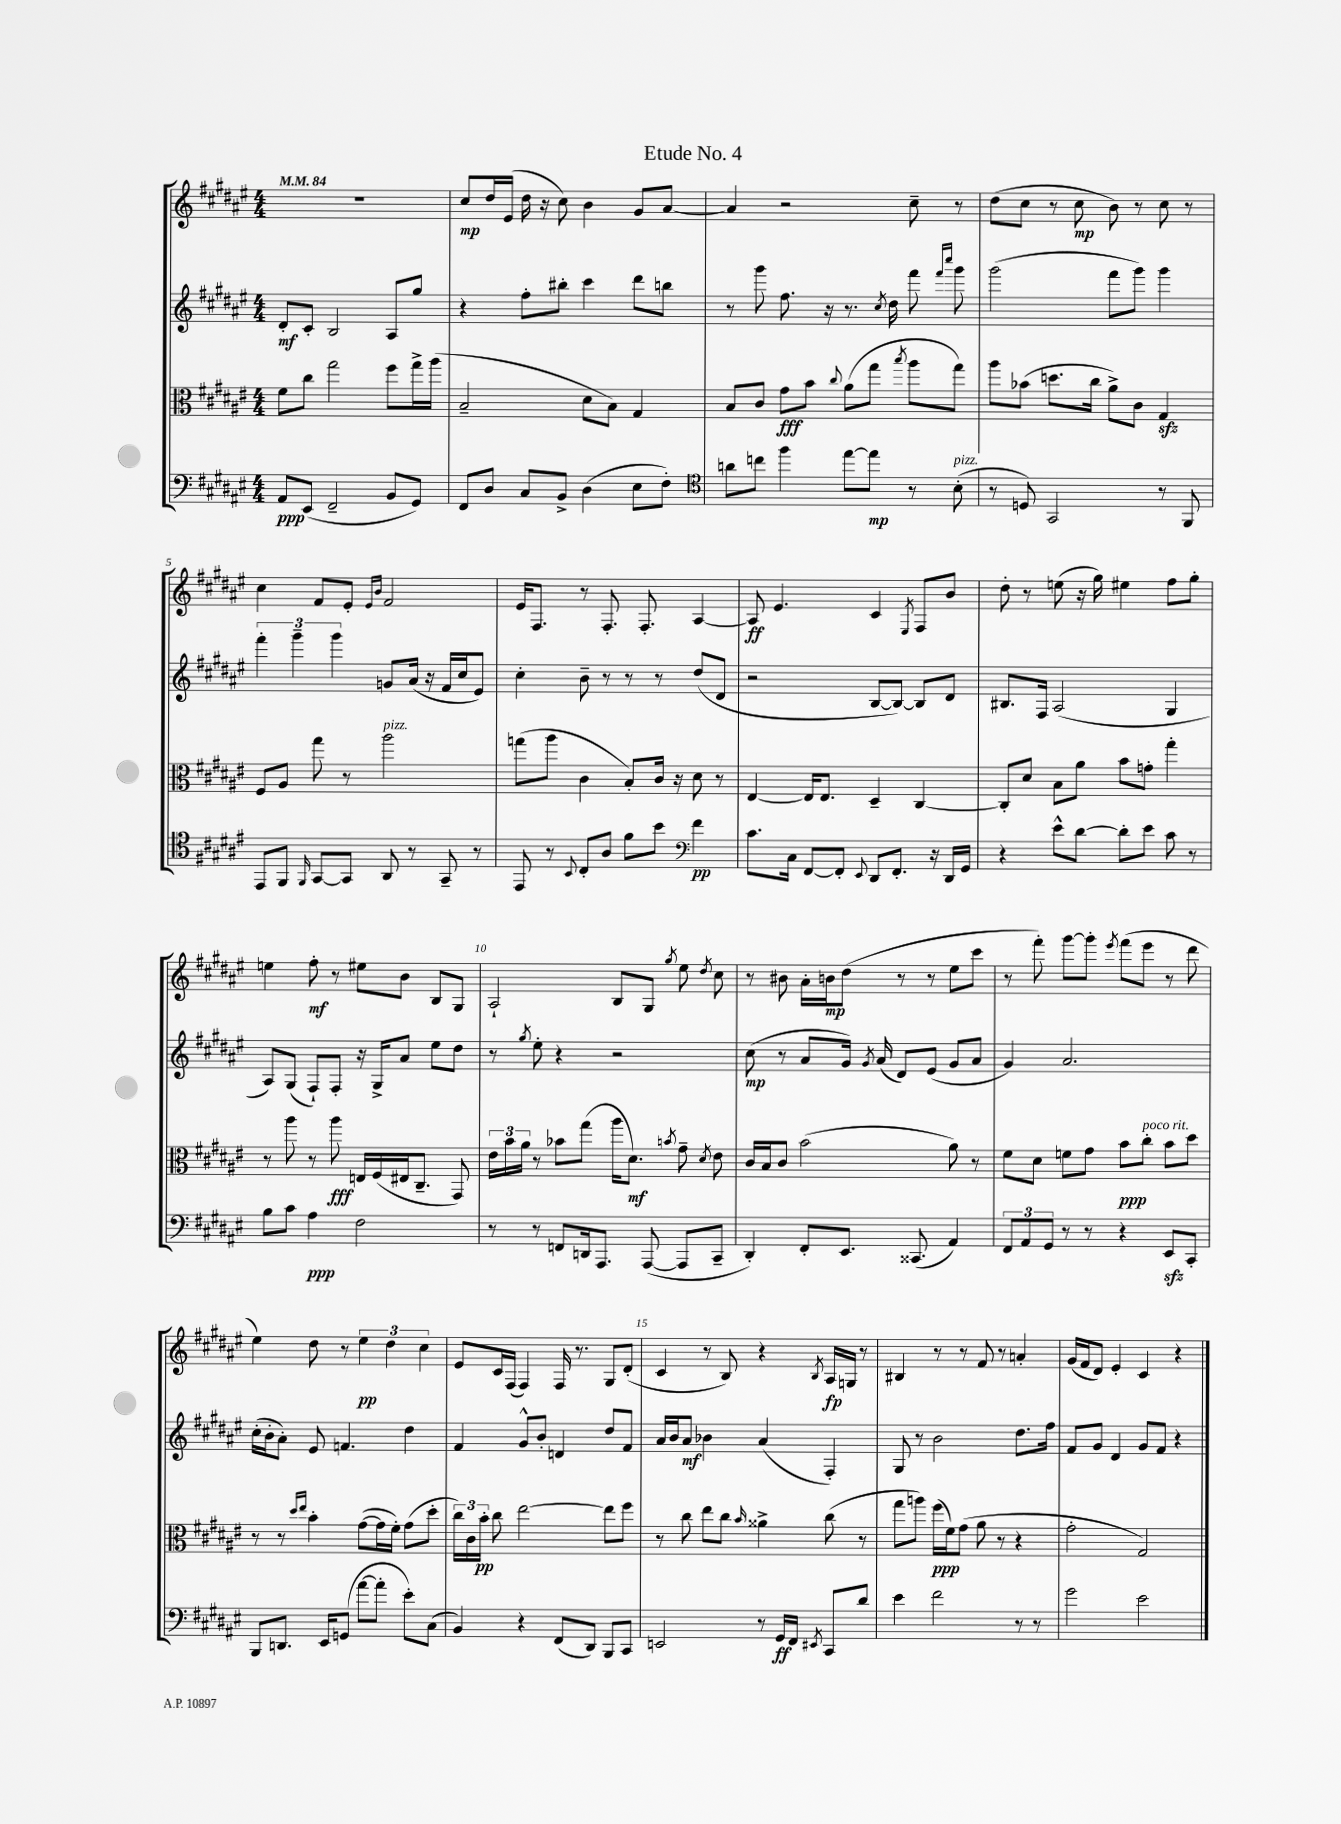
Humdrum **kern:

**kern	**kern	**kern	**kern
*staff4	*staff3	*staff2	*staff1
*clefF4	*clefC3	*clefG2	*clefG2
*k[f#c#g#d#a#e#]	*k[f#c#g#d#a#e#]	*k[f#c#g#d#a#e#]	*k[f#c#g#d#a#e#]
*M4/4	*M4/4	*M4/4	*M4/4
*MM84	*MM84	*MM84	*MM84
8AA#/L	8f#\L	8d#'/L	1r
(8EE#/J	8cc#\J	8c#'/J	.
2FF#~/	2gg#\	2B/	.
8BB/L	8ff#\L	8A#/L	.
8GG#/J)	16gg#^\L	8gg#/J	.
.	(16aa#\JJ	.	.
=	=	=	=
8FF#/L	2B~/	4r	8cc#/L
8D#/J	.	.	16dd#/L
.	.	.	(16e#/JJ
8C#/L	.	8ff#'\L	16dd#\
.	.	.	16r
8BB^/J	.	8bb#'\J	8cc#\)
(4D#\	8d#\L	4ccc#\	4b\
.	8B\J)	.	.
8E#\L	4G#/	8ddd#\L	8g#/L
8F#'\J)	.	8bb\J	[8a#/J
=	=	=	=
*clefC4	*	*	*
8a\L	8B/L	8r	4a#/]
8cc\J	8c#/J	8ggg#\	.
4ff#\	8g#\L	8.ff#\	2r
.	8b\J	.	.
.	.	16r	.
.	8qqcc#/	.	.
[8ee#\L	(8a#\L	8.r	.
8ee#\]J	8gg#\J	.	.
.	.	8qcc#/	.
.	.	16dd#\	.
.	8qbb/	.	.
8r	8aa#\L	8fff#\	8cc#~\
.	.	16qqfff#/LL	.
.	.	16qqcccc#/JJ	.
(8B'\	8gg#\J)	8ggg#\	8r
=	=	=	=
8r	8aa#\L	(2ggg#\	(8dd#\L
8D/)	(8b-\J	.	8cc#\J
2GG#/	8.dd\L	.	8r
.	.	.	8cc#\
.	16cc#\Jk	.	.
.	8a#^\L)	8fff#\L	8b\)
.	8c#\J	8ggg#\J)	8r
8r	4G#/	4ggg#\	8cc#\
8FF#/	.	.	8r
=	=	=	=
8EE#/L	8F#/L	6fff#'\	4cc#\
8FF#/J	8A#/J	.	.
.	.	6ggg#~\	.
16qqFF#/	.	.	.
[8GG#/L	8gg#\	.	8f#/L
.	.	6ggg#\	.
8GG#/]J	8r	.	8e#'/J
.	.	.	16qqe#/LL
.	.	.	16qqb/JJ
8AA#/	2aa#\	8g/L	2f#/
8r	.	(16a#/Jk	.
.	.	16r	.
8GG#~/	.	16f#/LL	.
.	.	16cc#/J	.
8r	.	8e#/J)	.
=	=	=	=
8EE#/	(8gg\L	4cc#'\	16e#/LK
.	.	.	8.F#/J
8r	8aa#\J	.	.
8qqBB/	.	.	.
8C#'/L	4c#\	8b~\	8r
8A#/J	.	8r	8.F#'/
8f#\L	8B'/L)	8r	.
.	.	.	8.F#'/
8b\J	16c#/Jk	8r	.
.	16r	.	.
*clefF4	*	*	*
4f#\	8d#\	(8dd#/L	[4A#/
.	8r	8d#/J	.
=	=	=	=
8.c#\L	[4E#/	2r	8A#/]
.	.	.	4.e#/
16C#\Jk	.	.	.
[8FF#/L	16E#/]LK	.	.
.	8.E#/J	.	.
8FF#'/]J	.	.	.
8qqEE#/	.	.	.
8DD#/L	4D#~/	[8B/L	4c#/
8.FF#'/J	.	8B/_J)	.
.	.	.	8qE#/
.	[4C#/	8B/]L	8F#/L
16r	.	.	.
16DD#/LL	.	8d#/J	8b/J
16GG#/JJ	.	.	.
=	=	=	=
4r	8C#'/]L	8.B#/L	8dd#'\
.	8d#/J	.	8r
.	.	16F#/Jk	.
8e#^^\L	8B\L	(2A#/	(8ee\
[8d#\J	8a#\J	.	16r
.	.	.	16gg#\)
8d#'\]L	8b\L	.	4ee#\
8e#\J	8g'\J	.	.
8c#\	4gg#'\	4G#/	8ff#\L
8r	.	.	8gg#'\J
=	=	=	=
8B\L	8r	8A#/L)	4ee\
8c#\J	8aa#\	(8G#/J	.
4A#\	8r	8F#`/L)	8ff#'\
.	8aa#\	8F#'/J	8r
2F#\	16E/LL	16r	8ee#\L
.	(16F#/	16G#^/LK	.
.	16E#/J	8a#/J	8b\J
.	8.C#~/J	.	.
.	.	8ee#\L	8B/L
.	8GG#/)	8dd#\J	8G#/J
=	=	=	=
8r	24e#\LL	8r	2A#`/
.	24b\	.	.
.	24a#\JJ	.	.
.	.	8qgg#/	.
8r	8r	8ee#'\	.
8FF/L	8b-\L	4r	.
16DD/k	(8gg#\J	.	.
8.AAA#/J	.	.	.
.	16aa#\LK	2r	8B/L
.	8.d#\J)	.	.
([8AAA#/	.	.	8G#/J
.	8qb/	.	8qgg#/
8AAA#/]L	8g#~\	.	8ee#\
.	8qd#/	.	8qdd#/
8CC#~/J	8e#\	.	8cc#\
=	=	=	=
4DD#'/)	16c#/LL	(8cc#\	8r
.	16B/J	.	.
.	8c#/J	8r	8b#\
8FF#'/L	(2b\	8a#/L	16a#'\LL
.	.	.	16b\J
8.EE#/J	.	16g#/Jk)	(8dd#\J
.	.	8qg#/	.
.	.	(16a#/	.
.	.	8d#/L)	8r
(8.CC##/	.	.	.
.	.	(8e#/J	8r
4AA#/)	8a#\)	8g#/L	8ee#\L
.	8r	8a#/J	8ccc#\J
=	=	=	=
12FF#/L	8f#\L	4g#/)	8r
12AA#/	.	.	.
.	8d#\J	.	8fff#'\)
12GG#/J	.	.	.
8r	8f\L	2.a#/	[8ggg#\L
8r	8g#\J	.	8ggg#'\]J
.	.	.	8qeee#/
4r	8b\L	.	(8fff#\L
.	8cc#'\J	.	8eee#\J
8EE#/L	8b\L	.	8r
8CC#'/J	8dd#\J	.	8ddd#\
=	=	=	=
8BBB/L	8r	(16cc#'\LL	4ee#\)
.	.	16b'\J	.
8.DD/J	8r	8a#'\J)	.
.	16qqdd#/LL	.	.
.	16qqee#/JJ	.	.
.	4b'\	8e#/	8dd#\
16EE#/LK	.	.	.
(8GG/J	.	4.f/	8r
[8a#\L	([8g#\L	.	6ee#\
8a#'\]J	16g#\]L	.	.
.	.	.	6dd#\
.	16f#'\JJ)	.	.
8e#'\L)	(8g#\L	4dd#\	.
.	.	.	6cc#\
(8C#\J	8dd#'\J	.	.
=	=	=	=
4BB/)	24cc#\LL)	4f#/	8e#/L
.	24c#\	.	.
.	24b'\JJ	.	.
.	8cc#\	.	16c#/L
.	.	.	(16F#/JJ
4r	[2ee#\	8g#^^/L	4F#/)
.	.	8b'/J	.
(8FF#/L	.	4d/	16F#/
.	.	.	8.r
8DD#/J)	.	.	.
8BBB/L	8ee#\]L	8dd#/L	8G#/L
8CC#/J	8ff#\J	8f#/J	(8d#'/J
=	=	=	=
2EE/	8r	16a#/LL	4c#/
.	.	16b/J	.
.	8cc#\	8a#/J	.
.	8ee#\L	4b-\	8r
.	8cc#\J	.	8B/)
.	16qqb/	.	.
8r	4a##^\	(4a#/	4r
16GG#/LL	.	.	.
16FF#/JJ	.	.	.
8qEE#/	.	.	8qB/
8CC#/L	(8cc#\	4F#'/)	16A#/LL
.	.	.	16G/JJ
8d#/J	8r	.	8r
=	=	=	=
4e#\	8gg#\L	8G#/	4B#/
.	8aa\J)	8r	.
2f#\	(16ff#\LL	2b\	8r
.	16f#\J)	.	.
.	(8g#\J	.	8r
.	8a#\	.	8f#/
.	8r	.	8r
8r	4r	8.dd#\L	4a'/
8r	.	.	.
.	.	16ff#\Jk	.
=	=	=	=
2g#\	2g#'\	8f#/L	(16g#/LL
.	.	.	16f#/J
.	.	8g#/J	8d#/J)
.	.	4d#/	4e#'/
2e#\	2G#/)	8g#/L	4c#/
.	.	8f#/J	.
.	.	4r	4r
==	==	==	==
*-	*-	*-	*-
